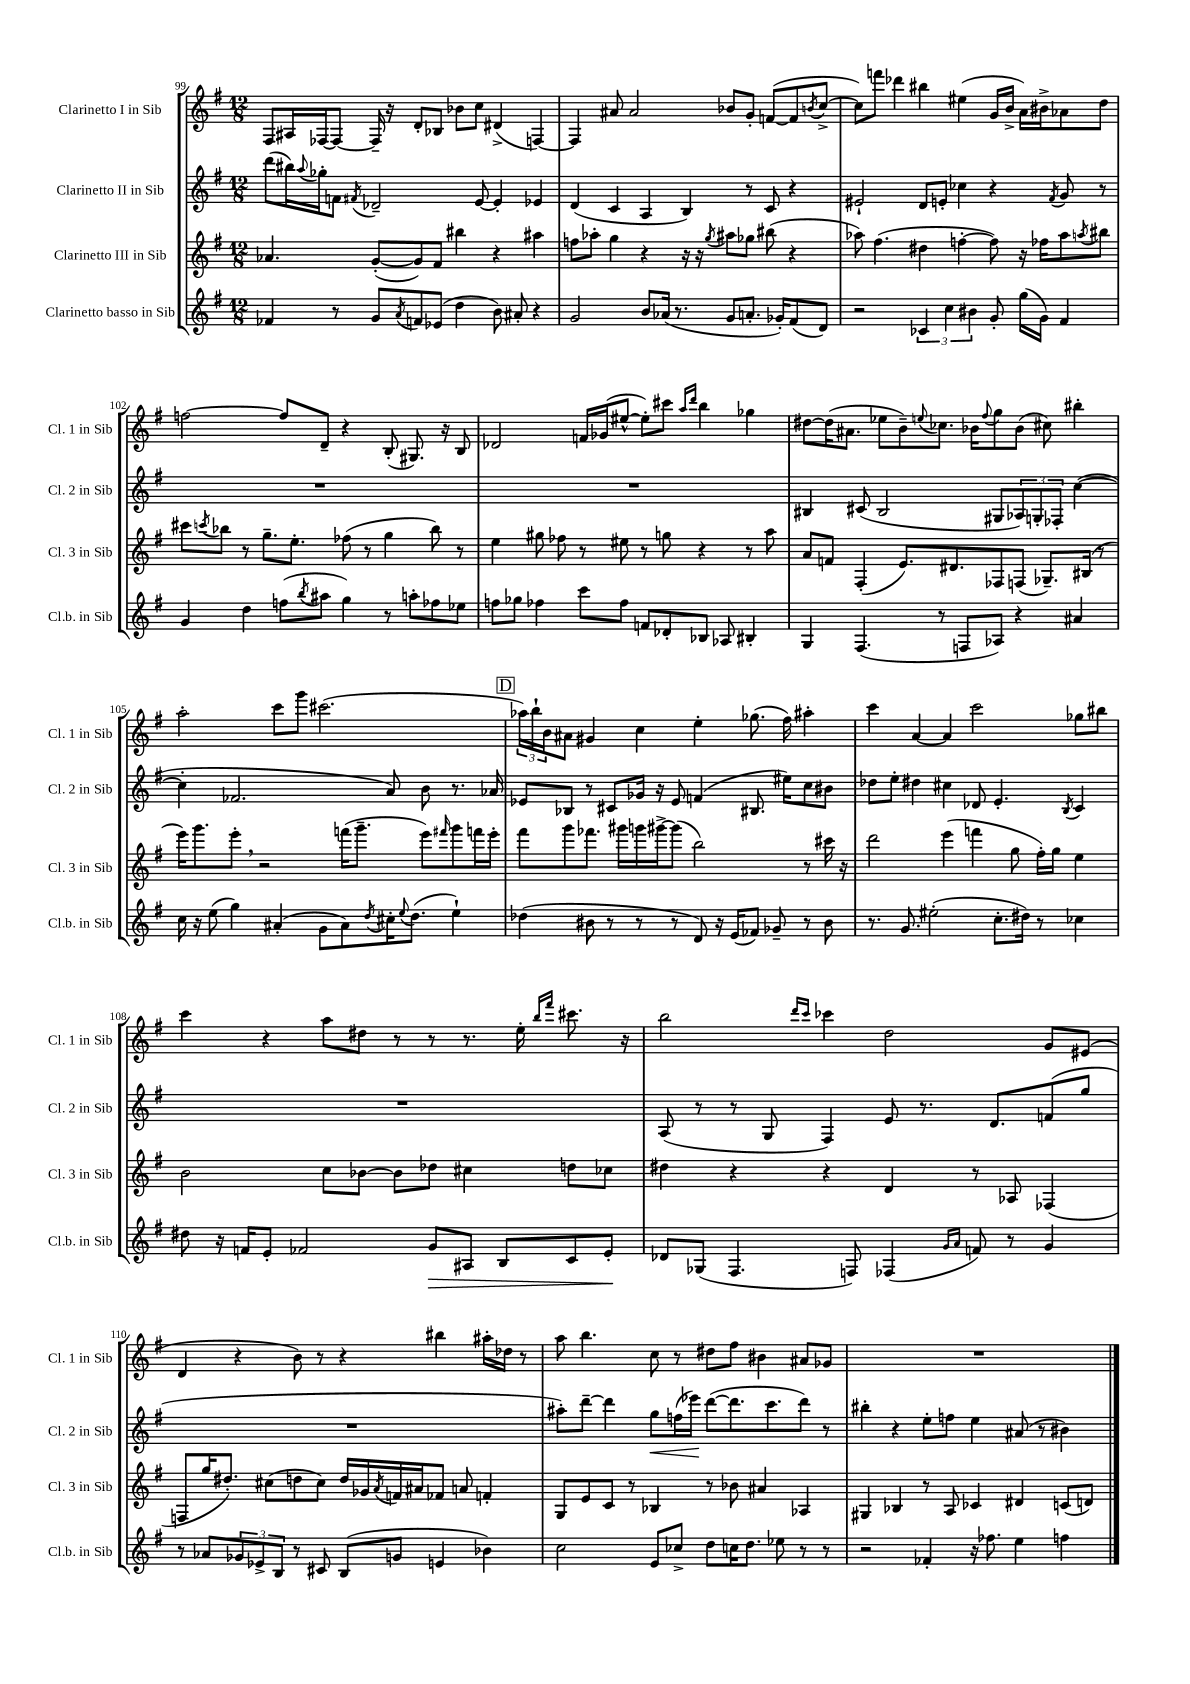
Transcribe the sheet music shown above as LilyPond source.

<<
\new StaffGroup <<
\new Staff = "s0" \with { instrumentName = "Clarinetto I in Sib" shortInstrumentName = "Cl. 1 in Sib" } {
    \clef treble \key g \major \numericTimeSignature \time 12/8
    fis8 ais16 fes16~ fes8~ fes16-- r16 d'8-. bes8 bes'8 c''8 dis'4->( f4~) |
    f4 ais'8 ais'2 bes'8 g'8-. f'8~( f'8 \acciaccatura { b'8 } c''8~-> |
    c''8) f'''8 des'''4 bis''4 eis''4( g'16 b'16-> a'16) bis'16-> aes'8 d''8 |
    f''2~ f''8 d'8-- r4 b8-.( gis8.) r16 b8 |
    des'2 f'16 ges'16( eis''8~-^ eis''8-.) cis'''8 \grace { a''16 d'''16 } b''4 ges''4 |
    dis''8~ dis''16( ais'8. ees''8 b'8--) \appoggiatura { e''8 } ces''8. bes'16 \appoggiatura { fis''8 } g''8 bes'8( cis''8) bis''4-. |
    a''2-. c'''8 g'''8 cis'''2.( |
    \mark \markup { \box "D" } \tuplet 3/2 { aes''16) b''16-! b'16 } ais'8 gis'4 c''4 e''4-. ges''8.( fis''16) ais''4-. |
    c'''4 a'4~ a'4 c'''2 ges''8 bis''8 |
    c'''4 r4 a''8 dis''8 r8 r8 r8. e''16-. \grace { b''16 fis'''16 } cis'''8. r16 |
    b''2 \grace { d'''16 c'''16 } ces'''4 d''2 g'8 eis'8( |
    d'4 r4 b'8) r8 r4 bis''4 ais''16-. des''16 r8 |
    a''8 b''4. c''8 r8 dis''8 fis''8 bis'4 ais'8 ges'8 |
    R1. \bar "|." |
}
\new Staff = "s1" \with { instrumentName = "Clarinetto II in Sib" shortInstrumentName = "Cl. 2 in Sib" } {
    \clef treble \key g \major \numericTimeSignature \time 12/8
    d'''8( bis''16) \appoggiatura { a''8 } ges''16-. f'8 \acciaccatura { fis'8 } des'2-- e'8~ e'4-. ees'4 |
    d'4( c'4 a4 b4) r8 c'8 r4 |
    eis'2-! d'8 e'8-. ces''4 r4 \acciaccatura { fis'8 } g'8 r8 |
    R1. |
    R1. |
    bis4 cis'8( bis2 gis8 \tuplet 3/2 { aes8) g8-. fes8-. } c''4~( |
    c''4-. fes'2. a'8) b'8 r8. aes'16 |
    \mark \markup { \box "D" } ees'8 bes8 r8 cis'8 ges'16 r16 ees'8 f'4( bis8. eis''16) c''8 bis'8 |
    des''8 e''8-. dis''4 cis''4 des'8 e'4.-. \acciaccatura { b8 } c'4 |
    R1. |
    a8( r8 r8 g8 fis4) e'8 r8. d'8. f'8( g''8 |
    R1. |
    ais''8-.) d'''8~-- d'''4 g''8\< f''16( ees'''16\!) d'''8~( d'''8. c'''8. d'''8) r8 |
    bis''4-. r4 e''8-. f''8 e''4 ais'8( r8 bis'4) \bar "|." |
}
\new Staff = "s2" \with { instrumentName = "Clarinetto III in Sib" shortInstrumentName = "Cl. 3 in Sib" } {
    \clef treble \key g \major \numericTimeSignature \time 12/8
    aes'4. g'8~-.( g'8) fis'8 bis''4 r4 ais''4 |
    f''8 aes''8-. g''4 r4 r16 r16 \acciaccatura { g''8 } ais''8 ges''8 bis''8( r4 |
    aes''8) fis''4.( dis''4 f''4~-. f''8) r16 fes''16 aes''8 \acciaccatura { a''8 } bis''8 |
    cis'''8 \acciaccatura { c'''8 } bes''8 r8 g''8.-- e''8.-. fes''8( r8 g''4 bes''8) r8 |
    e''4 gis''8 fes''8 r8 eis''8 r8 g''8 r4 r8 a''8 |
    a'8 f'8 fis4-.( e'8.) dis'8. fes8 f8( ges8.--) bis16( r8 |
    e'''16) g'''8. e'''8-. \breathe r2 f'''16( g'''8.-- e'''8) \grace { fis'''16 } g'''8 f'''16 e'''16-. |
    \mark \markup { \box "D" } fis'''8 g'''8 fes'''8. gis'''16 g'''16 gis'''16~-> gis'''8( b''2) r8 cis'''16 r16 |
    d'''2 e'''4( f'''4 g''8 fis''16-.) g''16 e''4 |
    b'2 c''8 bes'8~ bes'8 des''8 cis''4 d''8 ces''8 |
    dis''4 r4 r4 d'4 r8 aes8 fes4( |
    f8 g''16 dis''8.-.) cis''8( d''8 cis''8) d''16 ges'16 \acciaccatura { a'8 } f'16 ais'16 fes'8 a'8 f'4-. |
    g8 e'8 c'8 r8 bes4 r8 bes'8 ais'4 aes4 |
    gis4 bes4 r8 a8 ces'4 dis'4 c'8( d'8) \bar "|." |
}
\new Staff = "s3" \with { instrumentName = "Clarinetto basso in Sib" shortInstrumentName = "Cl.b. in Sib" } {
    \clef treble \key g \major \numericTimeSignature \time 12/8
    fes'4 r8 g'8 \acciaccatura { a'8 } f'8 ees'8( d''4 b'8) ais'8-. r4 |
    g'2 b'8 aes'16( r8. g'8 a'8.-. ges'16-.) fis'8( d'8) |
    r2 \tuplet 3/2 { ces'4 c''4 bis'4 } g'8-. g''16( g'16) fis'4 |
    g'4 d''4 f''8( \acciaccatura { b''8 } ais''8 g''4) r8 a''8-. fes''8 ees''8 |
    f''8 ges''8 fes''4 c'''8 fes''8 f'8 des'8-. bes8 aes8 bis4-. |
    g4 fis4.( r8 f8 aes8) r4 ais'4 |
    c''16 r16 e''8( g''4) ais'4-.( g'8 ais'8) \acciaccatura { d''8 } cis''16-. \appoggiatura { e''8 } d''8.( e''4-!) |
    \mark \markup { \box "D" } des''4( bis'8 r8 r8 r8 d'8) r16 e'16( fes'8) ges'8-- r8 bis'8 |
    r8. g'8. eis''2-.( c''8.-. dis''16) r8 ces''4 |
    dis''8 r16 f'16 e'8-. fes'2 g'8\> ais8 b8 c'8 e'8-.\! |
    des'8 ges8( fis4. f8) fes4( \grace { g'16 a'16 } f'8) r8 g'4 |
    r8 aes'8 \tuplet 3/2 { ges'8 ees'8-> b8 } r8 cis'8 b8( g'8 e'4 bes'4) |
    c''2 e'8 ces''8-> d''8 c''16 d''8. ees''8 r8 r8 |
    r2 fes'4-. r16 fes''8. e''4 f''4 \bar "|." |
}
>>
>>
\layout { \context { \Score currentBarNumber = #99 } }
